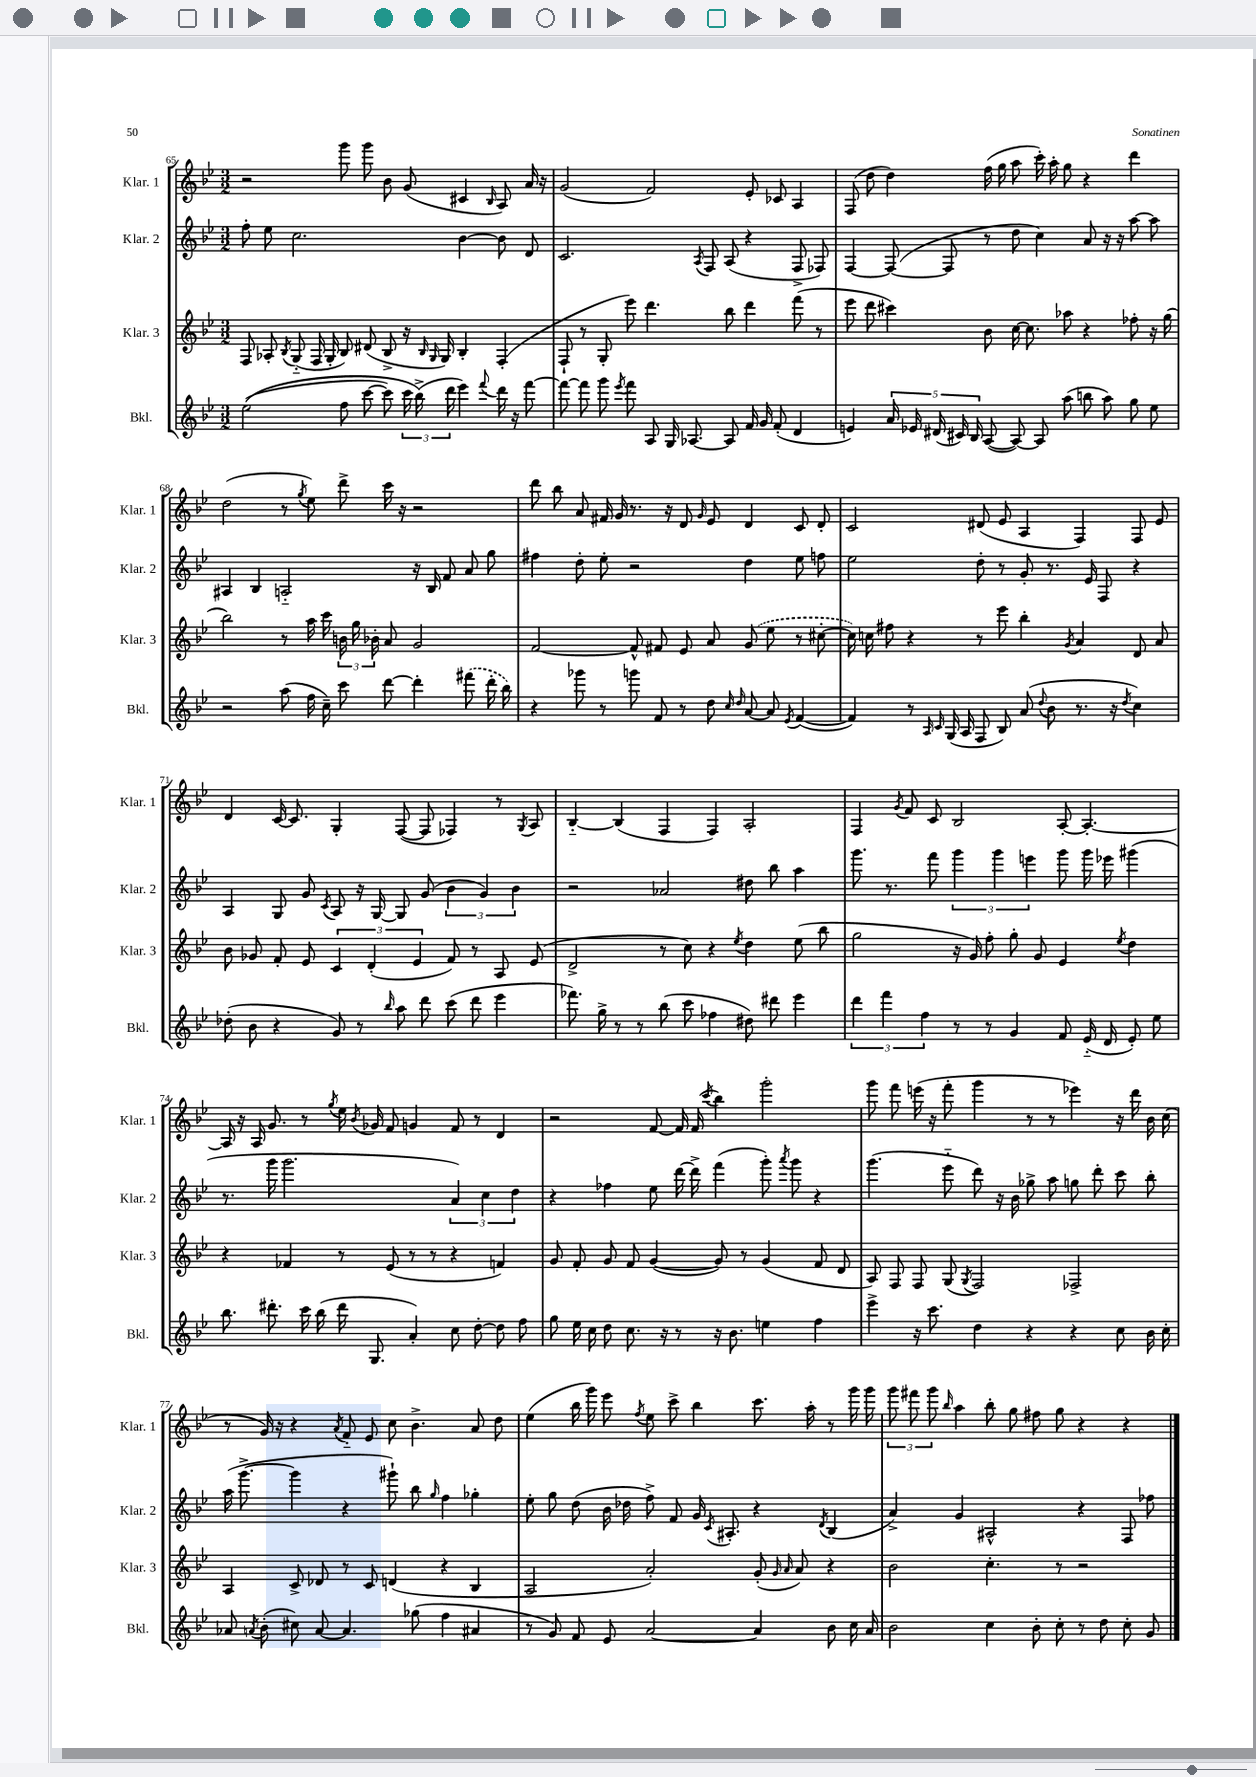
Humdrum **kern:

**kern	**kern	**kern	**kern
*part4	*part3	*part2	*part1
*staff4	*staff3	*staff2	*staff1
*I"Bkl.	*I"Klar. 3	*I"Klar. 2	*I"Klar. 1
*I'Bkl.	*I'Klar. 3	*I'Klar. 2	*I'Klar. 1
*clefG2	*clefG2	*clefG2	*clefG2
*k[b-e-]	*k[b-e-]	*k[b-e-]	*k[b-e-]
*M3/2	*M3/2	*M3/2	*M3/2
=65	=65	=65	=65
((2ee-\	8F/	8ff'\	2r
.	8A-X'/	8ee-\	.
.	8qB-/	.	.
.	(8G/	2.cc\	.
.	16F/	.	.
.	16G'/	.	.
8ff\	8B-/)	.	8ggg\
[8ccc\	(8d#X/	.	8ggg\
8ccc\])	8B-^/	.	8b-\
24ccc\	16r	.	(8g/
(24bb-^\)	.	.	.
.	16qqB-/	.	.
.	16qqG/	.	.
.	16G/)	.	.
24ddd\	.	.	.
4eee-\)	4B-'/	[4b-\	4c#X/
8qqfff/	.	.	16qqB-/
16ddd\	(4F'/	8b-\]	8A/)
16r	.	.	.
[8fff\	.	8d/	16a/
.	.	.	16r
=66	=66	=66	=66
8fff\_	8F`/	2.c/	(2g/
8fff\]	8r	.	.
8ggg\	8G'/	.	.
8qeee-/	.	.	.
8fff\	8eee-\)	.	.
8A/	4.ddd\	.	2f/)
16G/	.	.	.
[8.A-X/	.	.	.
.	.	8qA/	.
.	.	8F/	.
8A-/]	8bb-\	(8A/	.
16f/	4ddd\	4r	8e-'/
16g/	.	.	.
(8f'/	.	.	8c-X/
4d/	(8fff\	8F^/	4A/
.	8r	8F-X/)	.
=67	=67	=67	=67
4en/)	8eee-\	[4F/	(8F/
.	8ddd\	.	8dd\
20a/	4ccc#X\)	(8F/_	4dd\)
20e-X/	.	.	.
(20d#X/	.	.	.
.	.	8F/]	.
20c#X/)	.	.	.
20B-/	.	.	.
([8A/	8b-\	8r	(16ff\
.	.	.	16gg\
8A/_)	[16cc\	8dd\	8aa\
.	8.cc\]	.	.
8A/]	.	4cc\)	16ccc'\)
.	.	.	16aa'\
(8aa\	8aa-X\	.	8gg\
8bbn\	4r	8a/	4r
8aa\)	.	16r	.
.	.	16r	.
8gg\	8ff-X'\	[8aa\	4ddd\
8ee-\	16r	8aa\]	.
.	(16gg\	.	.
!!LO:LB:g=z
=68	=68	=68	=68
2r	2bb-\)	4A#X/	(2dd\
.	.	4B-/	.
(8aa\	8r	2An/	8r
.	.	.	8qgg/
16ff\	16aa\	.	8ee-\)
16cc~\)	16ccc\	.	.
8ccc\	24bn\	.	8ddd^\
.	24gg\	.	.
.	24b-X'\	.	.
[8ddd\	8a/	.	16ccc\
.	.	.	16r
4ddd'\]	2g/	16r	2r
.	.	16B-/	.
.	.	8f/	.
(8fff#X\	.	8a/	.
16ddd'\	.	8gg\	.
16bb-\)	.	.	.
=69	=69	=69	=69
4r	[2f/	4ff#X\	8ddd\
.	.	.	8bb-\
8ggg-X\	.	8dd'\	8a/
8r	.	8ee-'\	16f#X/
.	.	.	16g/
8gggn\	8f^^/]	2r	8.r
8f/	8f#X/	.	.
.	.	.	16r
8r	8e-/	.	8d/
.	.	.	16qqg/
8dd\	8a/	.	8e-/
16qqcc/	.	.	.
16qqdd/	.	.	.
[8a/	(8g/	4dd\	4d/
8a/]	8ee-\	.	.
8qe-/	.	.	.
([4f/	8r	8ee-\	8c/
.	[8cc#X'\	8ffn\	8d'/
=70	=70	=70	=70
4f/])	16cc#\])	2ee-\	2c/
.	16ccn\	.	.
.	8ff#X\	.	.
8r	4r	.	.
16qqA/	.	.	.
16qqc/	.	.	.
(16G/	.	.	.
16A/	.	.	.
8F/	8r	8dd'\	(8d#X/
8B-/)	8eee-\	8r	8e-/
(8a/	4bb-'\	8g'/	4A/
8qqdd/	.	.	.
8b-\	.	8.r	.
.	8qg/	.	.
8.r	4a/	.	4F/)
.	.	16e-/	.
.	.	8F/	.
16r	.	.	.
8qdd/	.	.	.
4cc\)	8d/	4r	8F/
.	8a/	.	8e-/
!!LO:LB:g=z
=71	=71	=71	=71
(8dd-X'\	8b-\	4A/	4d/
8b-\	8g-X/	.	.
4r	8f'/	8G/	[16c/
.	.	.	8.c/]
.	8e-/	8g/	.
.	.	8qc/	.
8g/)	6c/	8A/	4G'/
8r	.	16r	.
.	(6d'/	.	.
.	.	[16G/	.
16qqbb-/	.	.	.
8aa\	.	8G/]	([8F/
.	6e-/	.	.
8ddd\	.	(8g/	8F/]
(8ccc\	8f/)	6b-\	4F-X/)
8ddd\	8r	.	.
.	.	6g/)	.
4eee-\	8A/	.	8r
.	.	6b-\	.
.	.	.	8qG/
.	(8e-/	.	8A/
=72	=72	=72	=72
8.fff-X\)	2d^/	2r	[4B-/
16gg^\	.	.	.
8r	.	.	(4B-/]
8r	.	.	.
(8bb-\	8r	2a-X/	4F/
8ccc\	8cc\)	.	.
4ff-X\	4r	.	4F/)
.	8qee-/	.	.
8dd#X\)	4dd\	8dd#X\	2A'/
8ddd#X\	.	8bb-\	.
4eee-\	(8ee-\	4aa\	.
.	8bb-\	.	.
=73	=73	=73	=73
6ddd\	2gg\	8.ggg\	4F/
6fff\	.	.	.
.	.	8.r	.
.	.	.	8qg/
.	.	.	8f/
6ff\	.	.	.
.	.	8fff\	8c/
8r	16r	6ggg\	2B-/
.	16g/)	.	.
8r	8ff'\	.	.
.	.	6ggg\	.
4g/	8gg'\	.	.
.	.	6eeen\	.
.	8g/	.	.
8f/	4e-/	8ggg\	[8A'/
(16e-/	.	16ggg\	4.A'/_
16d/	.	16eee-X\	.
.	8qee-/	.	.
8e-'/)	4dd\	(4ggg#X\	.
8ee-\	.	.	.
!!LO:LB:g=z
=74	=74	=74	=74
8.bb-\	4r	8.r	16A/]
.	.	.	16r
.	.	.	16A/
8.ddd#X'\	.	16ggg\	8.g/
.	4f-X/	2.ggg\	.
16ccc\	.	.	8r
(16bb-\	.	.	.
.	.	.	8qgg/
16ddd#\	8r	.	16ee-\
.	.	.	8qb-/
8.G/	.	.	16g-X/
.	(8e-/	.	8f/
4a'/)	8r	.	4gn/
.	8r	.	.
8cc\	4r	6a/)	8f/
[8dd'\	.	.	8r
.	.	6cc\	.
8dd\]	4fn/)	.	4d/
.	.	6dd\	.
8ff\	.	.	.
=75	=75	=75	=75
8gg\	8g/	4r	2r
16ee-\	8f'/	.	.
16cc\	.	.	.
8dd\	8g/	4ff-X\	.
8.cc\	8f/	.	.
.	([4g/	8ee-\	[8f/
16r	.	.	.
8r	.	[16ddd\	16f/]
.	.	16ddd^\]	(16f/
.	.	.	8qccc/
16r	8g/])	(4fff\	4bb-\)
8.b-\	.	.	.
.	8r	.	.
4een\	(4g/	8ggg'\)	2ggg'\
.	.	8qaaa/	.
.	.	8ggg\	.
4ff\	8f/	4r	.
.	8d/	.	.
=76	=76	=76	=76
4eee-^\	8A/)	(4.ggg\	8ggg\
.	8F/	.	8fff\
16r	8F/	.	(16eeen\
8.ccc\	.	.	16r
.	(8G/	8eee-\	8fff'\
.	8qG/	.	.
4dd\	2F/)	8ddd\)	4ggg\
.	.	16r	.
.	.	16b-\	.
4r	.	8gg-X^\	8r
.	.	8aa\	8r
4r	2F-X^/	8ggn\	4eee-X\)
.	.	8ddd'\	.
8cc\	.	8ccc\	16r
.	.	.	16ddd\
16b-\	.	8bb-'\	16b-\
16cc'\	.	.	(16cc\
!!LO:LB:g=z
=77	=77	=77	=77
8a-X/	4A/	(16aa\	8r
.	.	[8.ggg^\	.
8qan/	.	.	.
(8b-'\	.	.	16g/)
.	.	.	16r
8cc#X\)	8c^/	4ggg\]	4r
[8a/	8d-X/	.	.
.	.	.	8qa/
4.a/]	8r	4r	8f/
.	8c/	.	8e-/
.	(4dn/	8ggg#X`\)	8cc\
(8gg-X\	.	8bb-\	4.b-^\
.	.	16qqgg/	.
4ff\	4r	4ff\	.
4a#X/	4B-/	4gg-X'\	8a/
.	.	.	8dd\
=78	=78	=78	=78
8r	2A/	8ee-'\	(4ee-\
8g/)	.	8gg\	.
8f/	.	(8dd\	16bb-\
.	.	.	16ggg\)
8e-/	.	16b-\	8eee-\
.	.	16dd-X\	.
.	.	.	8qff/
[2a/	2a'/)	8ff^\)	8ee-\
.	.	8f/	8ccc^\
.	.	16g/	4bb-\
.	.	8qc/	.
.	.	8.A#X'/	.
4a/]	(8g'/	4r	8.ccc\
.	16qqg/	.	.
.	16qqa/	.	.
.	8a/)	.	.
.	.	.	16aa'\
.	.	8qd/	.
8b-\	4r	(4B-/	8r
16cc\	.	.	16ggg\
16a/	.	.	16ggg\
=79	=79	=79	=79
2b-\	2b-\	4a^/)	12ggg\
.	.	.	12fff#X\
.	.	.	12ggg\
.	.	.	16qqbb-/
.	.	4g/	4aa\
4cc\	4.cc'\	2A#X^^/	8bb-'\
.	.	.	8gg\
8b-'\	.	.	8ff#X\
8cc'\	8r	.	8gg\
8r	2r	4r	4r
8dd\	.	.	.
8cc'\	.	8F/	4r
8g/	.	8ff-X\	.
==	==	==	==
*-	*-	*-	*-
